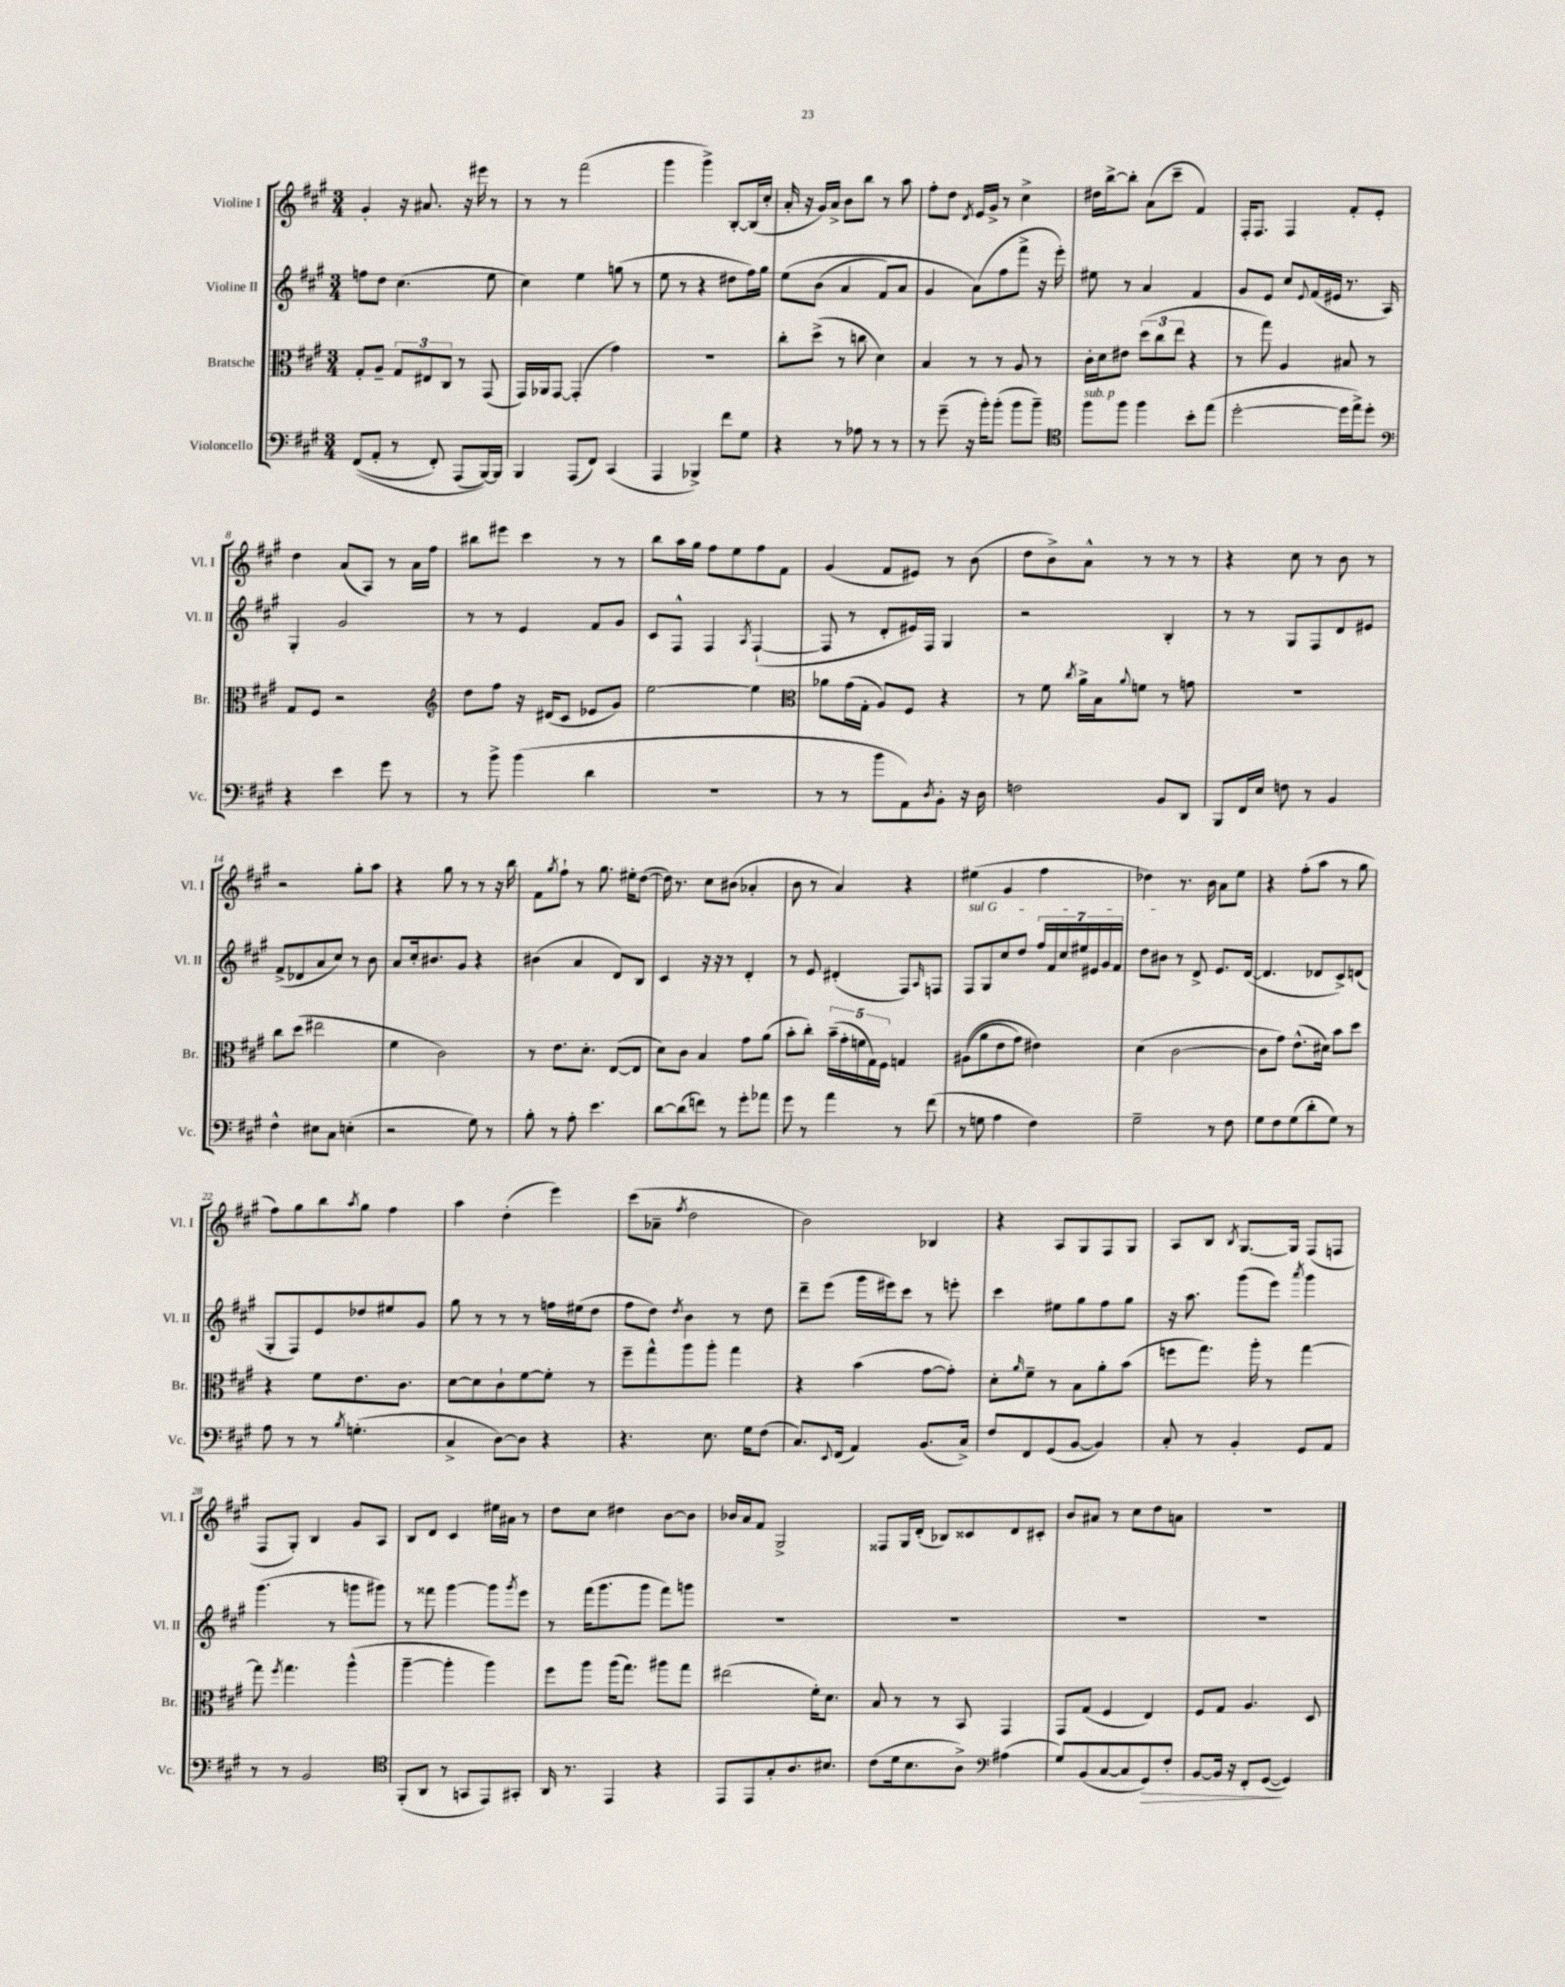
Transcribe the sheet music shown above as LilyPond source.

<<
\new StaffGroup <<
\new Staff = "s0" \with { instrumentName = "Violine I" shortInstrumentName = "Vl. I" } {
    \clef treble \key a \major \numericTimeSignature \time 3/4
    gis'4-. r16 ais'8. r16 eis'''16 r8 |
    r8 r8 fis'''2( |
    gis'''4 gis'''4->) b8~-. b16( cis''16-. |
    a'16-. r16 gis'16) a'16-> b'8 b''8 r8 a''8 |
    fis''8-. d''8 \acciaccatura { d'8 } e'16 gis'16-> r8 cis''4-> |
    dis''16 b''16~-> b''8-. a'8( cis'''8-- fis'4) |
    fis16-. fis8. fis4 fis'8-. e'8-. |
    d''4 a'8( a8) r8 a'16 fis''16 |
    bis''8 eis'''8 cis'''4 r8 r8 |
    b''8 a''16 gis''16 fis''8 e''8 fis''8 fis'8 |
    gis'4( fis'8 eis'8) r8 b'8( |
    d''8 b'8->) a'8-^ r8 r8 r8 |
    r4 cis''8 r8 b'8 r8 |
    r2 gis''8-. a''8 |
    r4 gis''8 r8 r8 r16 b''16 |
    fis'8 \acciaccatura { gis''8 } fis''8-! r8 gis''8. eis''16-. d''8~( |
    d''16) r8. cis''8 bis'8( aes'4-. |
    b'8 r8 a'4) r4 |
    eis''4( gis'4 fis''4 |
    des''4) r8. b'16 a'8 e''8 |
    r4 fis''8-.( a''8 r8 gis''8 |
    fis''8) gis''8 b''8 \acciaccatura { a''8 } gis''8 fis''4 |
    a''4 d''4-.( e'''4) |
    cis'''8( aes'8-- \acciaccatura { fis''8 } d''2 |
    b'2) bes4 |
    r4 a8 gis8 fis8 gis8 |
    a8 b8 \acciaccatura { b8 } gis8.~ gis16 fis8( f8 |
    fis8 gis8-.) b4 gis'8 a8 |
    b8 d'8 cis'4 eis''16 ais'16 r8 |
    d''8 cis''8 dis''4 b'8~ b'8 |
    bes'16 a'16 fis'8 gis2-> |
    fisis8 gis16 d'16-.( bes8) cisis'8 d'8 cis'8-. |
    b'8 ais'8 r8 cis''8 d''8 a'8 |
    R2. \bar "|." |
}
\new Staff = "s1" \with { instrumentName = "Violine II" shortInstrumentName = "Vl. II" } {
    \clef treble \key a \major \numericTimeSignature \time 3/4
    f''8 d''8 cis''4.( e''8 |
    cis''4) e''4 g''8( r8 |
    e''8 r8 r4 dis''8 fis''16) gis''16 |
    e''8\( b'8( a'4 fis'8) a'8 |
    gis'4 a'8(\) fis''8 fis'''8-> r16 e'''16-.) |
    eis''8 r8 a'4 fis'4 |
    gis'8 e'8 cis''8 \appoggiatura { e'8 } fis'16( eis'16 r8. a16) |
    gis4-. gis'2 |
    r8 r8 e'4 fis'8 gis'8 |
    cis'8 fis8-^ fis4 \acciaccatura { a8 } fis4~-!( |
    fis8 r8 d'8-. eis'16) fis16 gis4 |
    r2 b4-. |
    r8 r8 gis8 fis8 d'8 eis'8 |
    fis'8->( des'8 a'8 cis''8) r8 b'8 |
    a'8 cis''16-. bis'8. gis'8 r4 |
    bis'4( a'4 d'8) b8 |
    cis'4 r16 r16 r8 d'4-. |
    r8 e'8 dis'4-.( fis8) \grace { a16 } f8 |
    \once \override TextSpanner.bound-details.left.text = \markup { \italic "sul G" } fis8\startTextSpan gis8 cis''8 d''8 \tuplet 7/4 { fis''16 fis'16 cis''16 eis''16 eis'16 gis'16 fis'16 } |
    d''8 bis'8\stopTextSpan r8 d'8-> e'8. d'16~( |
    d'4. des'8 cis'8->) d'8( |
    gis8-. fis8) e'8 des''8 eis''8 gis'8 |
    gis''8 r8 r8 r8 f''16 eis''16( d''8 |
    fis''8 d''8) \acciaccatura { d''8 } b'4 r8 d''8 |
    d'''8-- e'''8( gis'''16 eis'''16) cis'''8 r8 e'''8-. |
    cis'''4 eis''8 gis''8 fis''8 gis''8 |
    r16 a''8. gis'''8( e'''8) \acciaccatura { a'''8 } gis'''4 |
    gis'''4.( r8 g'''8 gis'''8) |
    r8 fisis'''8 gis'''4~ gis'''8 \acciaccatura { gis'''8 } e'''8 |
    r8 fis'''16( gis'''8. gis'''8 fis'''8) g'''8 |
    R2. |
    R2. |
    R2. |
    R2. \bar "|." |
}
\new Staff = "s2" \with { instrumentName = "Bratsche" shortInstrumentName = "Br." } {
    \clef alto \key a \major \numericTimeSignature \time 3/4
    gis8-. a8-- \tuplet 3/2 { gis8 eis8 cis8 } r8 gis,8( |
    gis,16) aes,16 gis,8~ gis,4-.( gis'4) |
    R2. |
    cis''8-. d''8->( r8 c''8 d'4) |
    b4 r8 r8 a8 r8 |
    cis'16-. d'16 eis'8 \tuplet 3/2 { d''8( cis''8 e''8 } r4 |
    r8 gis''8) a4 bis8 r8 |
    gis8 fis8 r2 |
    \clef treble d''8 fis''8 r16 dis'16( cis'8 ees'8 gis'8) |
    e''2~ e''4 |
    \clef alto aes'8 gis'16( gis16-. a8) fis8 r4 |
    r8 fis'8 \acciaccatura { cis''8 } a'16-> b16 \appoggiatura { a'8 } f'8 r8 g'8 |
    R2. |
    cis''8 d''8( eis''2 |
    fis'4 cis'2) |
    r8 e'8. d'8.-. e8~( e8 |
    d'8) cis'8 b4 gis'8 a'8( |
    b'8-. cis''8-.) \tuplet 5/4 { b'16--( gis'16-. f'16 gis16) fis16 } g4 |
    ais8(\( a'8 e'8 gis'8) eis'4\) |
    d'4( cis'2~ |
    cis'8 gis'8) e'8.-^( dis'16) b'8 d''8 |
    r4 fis'8 e'8. cis'8. |
    d'8~ d'8 cis'8-! fis'8~ fis'8-. r8 |
    fis''8-- gis''8-^ a''8 a''8-. gis''4 |
    r4 b'4( gis'8~ gis'8-.) |
    d'8-. \grace { a'16 } fis'8-- r8 b8 a'8-. b'8( |
    f''8 gis''8.) a''16-. r8 gis''4~ |
    gis''8 \acciaccatura { fis''8 } gis''4. a''4-^( |
    a''4~-- a''4-. a''4) |
    fis''8 a''8 a''16( gis''8.) ais''8 gis''8 |
    eis''2( fis'16-.) d'8. |
    b8 r8 r8 b,8 gis,4 |
    gis,8 gis8( fis4 e4) |
    fis8 gis8 a4. d8 \bar "|." |
}
\new Staff = "s3" \with { instrumentName = "Violoncello" shortInstrumentName = "Vc." } {
    \clef bass \key a \major \numericTimeSignature \time 3/4
    fis,8(\( a,8-. r8 fis,8-.) a,,8( b,,16~)\) b,,16 |
    b,,4 a,,8( fis,8) cis,4( |
    a,,4 bes,,4->) fis'8 gis8 |
    r4 r8 aes8 r8 r8 |
    r8 gis'8--( r16 b'16-.) b'8-.( b'8 b'8--) |
    \clef tenor fis''8^\markup { \italic "sub. p" } fis''8 fis''4 b'8-. e''8( |
    d''2~-. d''16 e''16->) d''8-. |
    \clef bass r4 e'4 gis'8 r8 |
    r8 b'8-> b'4( d'4 |
    R2. |
    r8 r8 b'8 a,8) \acciaccatura { d8 } b,8-. r16 d16 |
    f2 b,8 d,8 |
    b,,8 fis,16 e16 f8 r8 b,4 |
    fis4-^ eis8 cis8 e4-.( |
    r2 gis8) r8 |
    b8-. r8 a8-. e'4. |
    d'8~ d'8( f'8) r8 gis'8-. aes'8 |
    gis'8 r8 a'4 r8 fis'8( |
    r8 g8 a4 fis4) |
    gis2-- r8 fis8 |
    gis8 fis8 gis8( d'8-. gis8) r8 |
    a8 r8 r8 \acciaccatura { b8 } g4.-.( |
    cis4-> d8~) d8 r4 |
    r4. e8. gis16 fis8( |
    cis8.) \appoggiatura { e,8 } fis,16( a,4) b,8.( cis16->) |
    fis8 fis,8 gis,8( b,8~ b,4) |
    cis8-. r8 b,4-. gis,8 a,8 |
    r8 r8 b,2 |
    \clef tenor fis,8-.( a,8 r8 g,8 e,8) gis,8-. |
    a,16 r8. e,4 r4 |
    e,8 e,8 gis8-. a8. bis8. |
    cis'8( d'16 b8. a8->) \clef bass ais4( |
    gis8) b,8( cis8~ cis8 gis,8\>) fis8-. |
    b,8~ b,16 r16 fis,8-. gis,8~\!( gis,4) \bar "|." |
}
>>
>>
